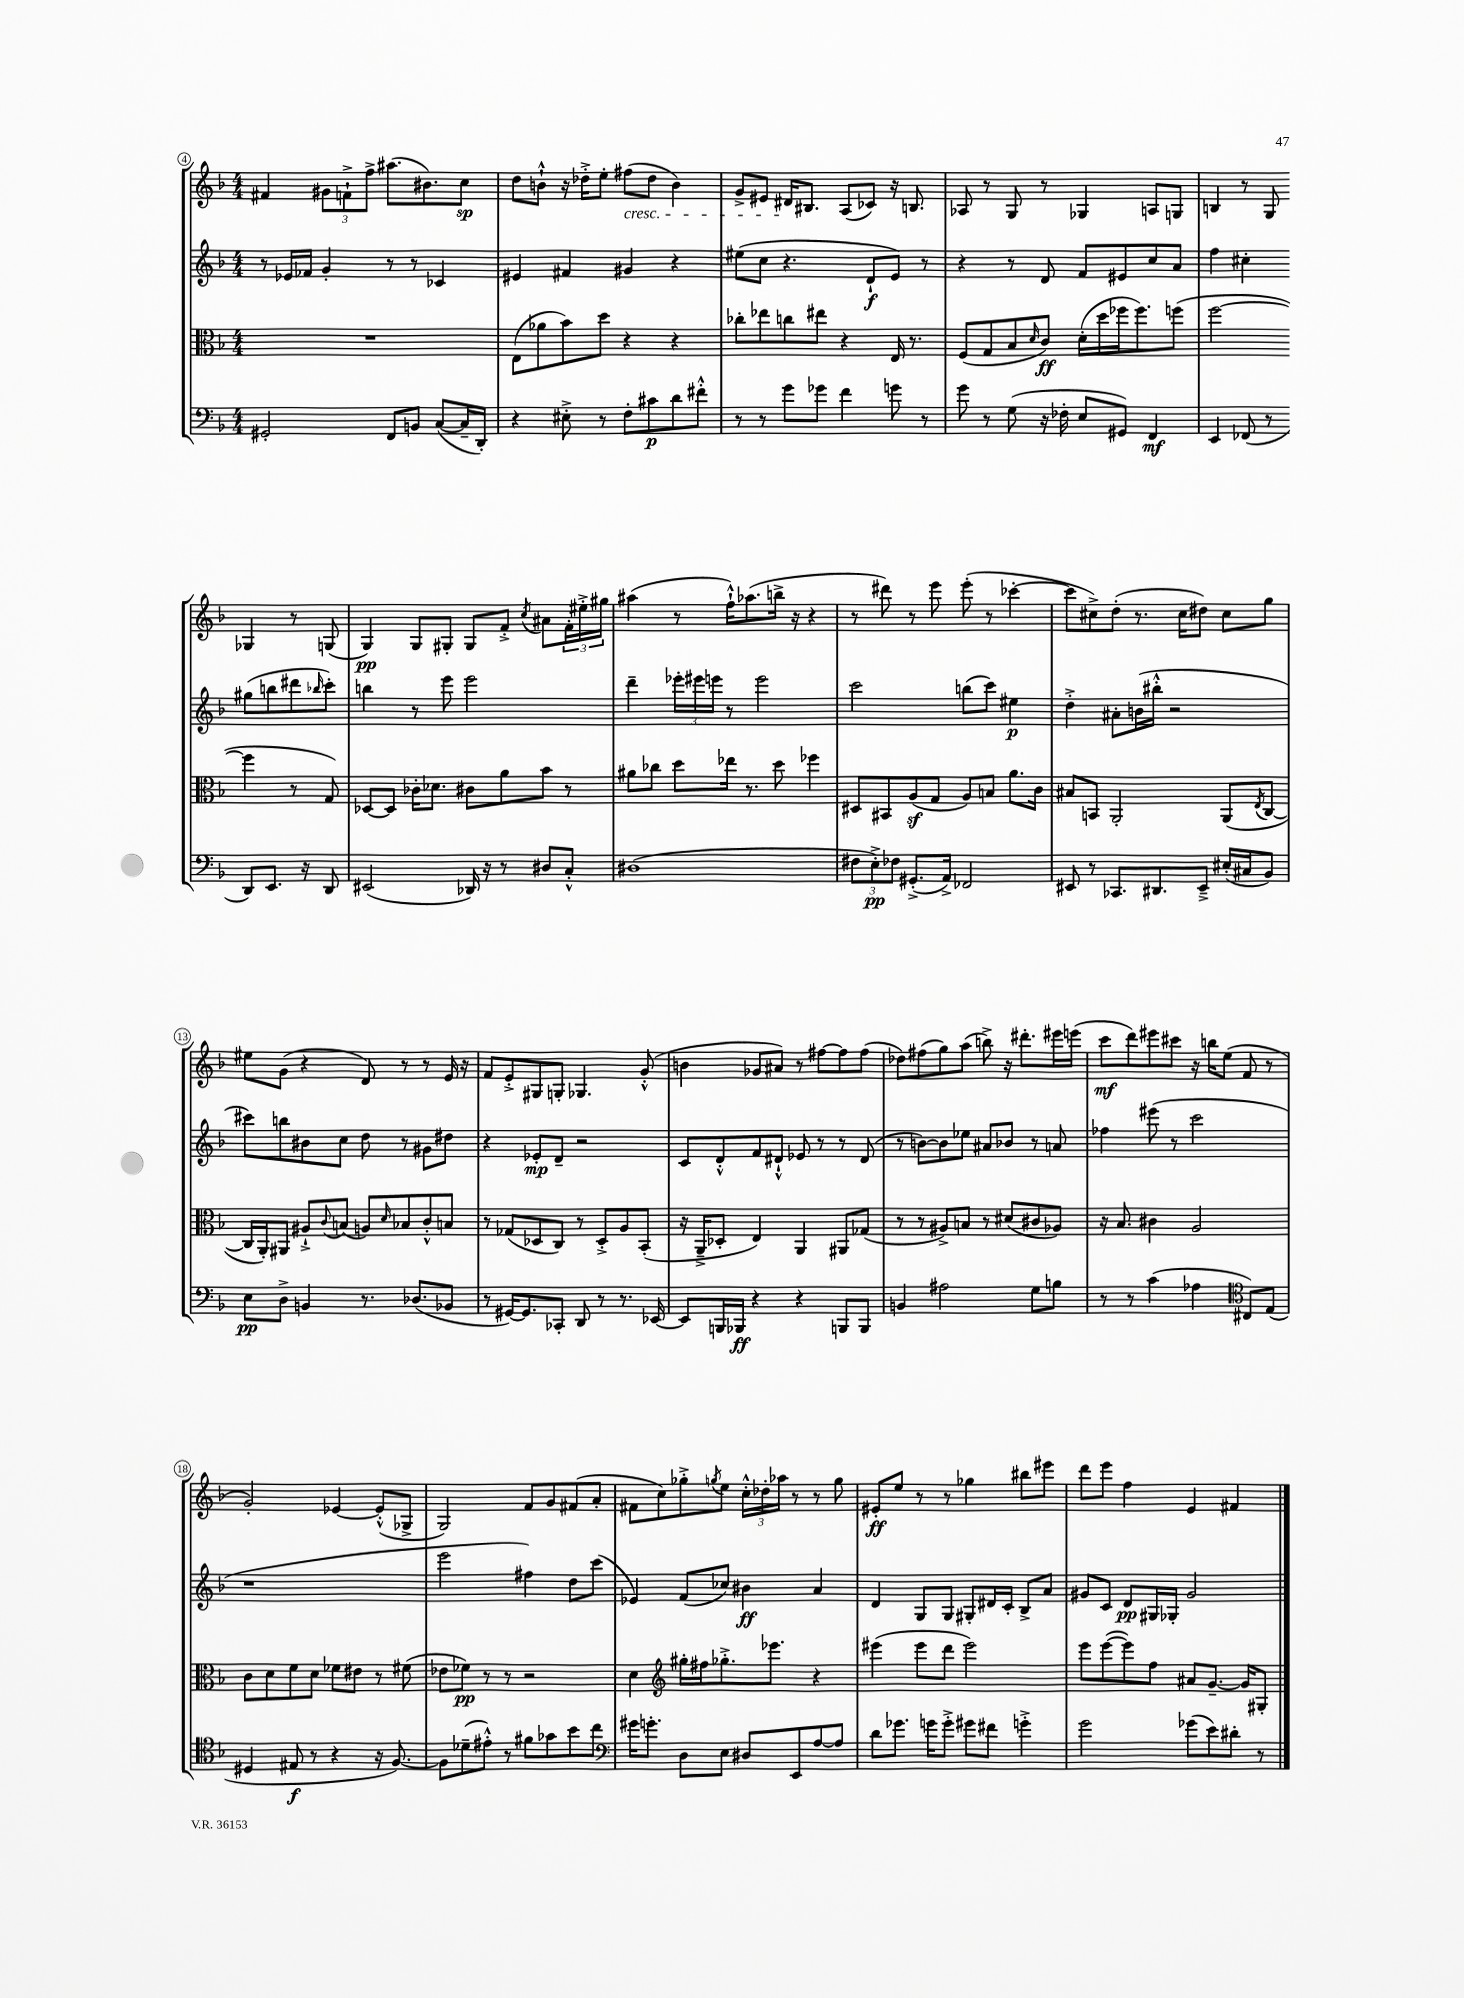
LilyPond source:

<<
\new StaffGroup <<
\new Staff = "s0" {
    \clef treble \key f \major \numericTimeSignature \time 4/4
    fis'4 \tuplet 3/2 { gis'8 f'8-!-> f''8-> } ais''8.( bis'8.) c''8\sp |
    d''8 b'8-!-^ r16 des''16-.-> e''8-. fis''8\cresc( des''8 b'4) |
    g'8-> eis'8 dis'16\! bis8. a8( ces'8) r16 b8. |
    aes8 r8 g8 r8 ges4 a8 g8 |
    b4 r8 g8 ges4 r8 g8( |
    g4\pp) g8 gis8-. gis8 f'8-.-> \acciaccatura { c''8 } ais'8 \tuplet 3/2 { f'16-. eis''16-.-> gis''16 } |
    ais''4( r8 f''16-!-^) aes''8.( b''16-> r16 r4 |
    r8 dis'''8) r8 e'''8 e'''8-.( r8 ces'''4~-. |
    ces'''8 cis''8->) d''8-.( r8. cis''16 dis''8) cis''8 g''8 |
    eis''8 g'8( r4 d'8) r8 r8 e'16 r16 |
    f'8 e'8-.-> gis8 g8-. ges4. g'8-.-^( |
    b'4 ges'8 ais'8) r8 fis''8~ fis''8 fis''8( |
    des''8) fis''8( g''8) a''8( b''8->) r16 dis'''8.-. eis'''16 e'''16( |
    c'''8\mf d'''8) eis'''8 cis'''8 r16 b''16 e''8( f'8 r8 |
    g'2-.) ees'4~ ees'8-.-^( ges8-> |
    g2) f'8 g'8 fis'8( a'8-. |
    fis'8 c''8) ges''8-.-> \acciaccatura { g''8 } e''8 \tuplet 3/2 { c''16-.-^ des''16-. aes''16 } r8 r8 g''8 |
    eis'8-.\ff e''8 r8 r8 ges''4 bis''8 eis'''8 |
    d'''8 e'''8 f''4 e'4 fis'4 \bar "|." |
}
\new Staff = "s1" {
    \clef treble \key f \major \numericTimeSignature \time 4/4
    r8 ees'16 fes'16 g'4-. r8 r8 ces'4 |
    eis'4 fis'4 gis'4 r4 |
    eis''8( c''8 r4. d'8-!\f e'8) r8 |
    r4 r8 d'8 f'8 eis'8 c''8 a'8 |
    f''4 cis''4-. gis''8( b''8 dis'''8 \grace { bes''16 } c'''8-.) |
    b''4 r8 e'''8 e'''2 |
    d'''4-- \tuplet 3/2 { ees'''16-. eis'''16 e'''16 } r8 e'''2 |
    c'''2 b''8( c'''8) eis''4\p |
    d''4-.-> ais'8-. b'16( bis''16-.-^ r2 |
    cis'''8) b''8 bis'8 c''8 d''8 r8 gis'8 dis''8 |
    r4 ees'8-.\mp d'8-- r2 |
    c'8 d'8-.-^ f'8 dis'8-!-^ ees'8 r8 r8 dis'8( |
    r8 b'8~) b'8 ees''8 ais'8 bes'8 r8 a'8 |
    fes''4 eis'''8( r8 c'''2 |
    r1 |
    e'''2 fis''4) d''8 c'''8( |
    ees'4) f'8( ces''8) bis'4\ff a'4 |
    d'4 g8 g8 gis8-. dis'16 c'16-. bes8-> a'8 |
    gis'8 c'8 d'8\pp gis16 ges16-. gis'2 \bar "|." |
}
\new Staff = "s2" {
    \clef alto \key f \major \numericTimeSignature \time 4/4
    R1 |
    e8( aes'8 bes'8) d''8 r4 r4 |
    ces''8-. ees''8 c''8 eis''8 r4 e16 r8. |
    f8( g8 bes8 \grace { d'16 } c'8\ff) d'16-.( d''16 fes''16 fes''8.) f''8( |
    f''2~ f''4 r8 g8) |
    des8~ des8 ces'16-. des'8. cis'8 a'8 bes'8 r8 |
    ais'8 ces''8 d''8 ees''16 r8. d''8 fes''4 |
    dis8 bis,8 a8\sf( g8 a8) b8 a'8. c'16 |
    bis8 b,8 a,2-. a,8( \acciaccatura { e8 } c8~ |
    c16 a,16-.) ais,8 ais8-!-> \appoggiatura { c'8 } b8( a8) \grace { d'16 } bes8 c'8-.-^ b8 |
    r8 ges8( des8 c8) r8 des8-.-> a8 bes,8-.( |
    r16 a,16---> des8-. e4) a,4 ais,8 ges8( |
    r8 r8 ais8->) b8 r8 dis'8( cis'8 aes8) |
    r16 bes8. cis'4 a2 |
    c'8 d'8 f'8 d'8 fes'8 eis'8 r8 fis'8( |
    ees'8 fes'8\pp) r8 r8 r2 |
    d'4 \clef treble gis''16-. fis''16 ges''8.-.-> ees'''8. r4 |
    eis'''4( eis'''8 d'''8 eis'''2) |
    e'''8 e'''8~( e'''8) f''8 ais'8 g'8.~-- g'16 gis8-. \bar "|." |
}
\new Staff = "s3" {
    \clef bass \key f \major \numericTimeSignature \time 4/4
    gis,2-. f,8 b,8 c8~( c16-- d,16-.) |
    r4 eis8-.-> r8 f8-. cis'8\p d'8 fis'8-.-^ |
    r8 r8 g'8 ges'8 f'4 g'8 r8 |
    g'8 r8 g8( r16 fes16-. e8 gis,8) f,4\mf |
    e,4 fes,8( r8 d,8) e,8. r16 d,8 |
    eis,2( des,16) r16 r8 dis8 c8-.-^ |
    dis1( |
    \tuplet 3/2 { fis8 e8-.->\pp) fes8 } gis,8.-.->( a,16->) fes,2 |
    eis,8 r8 ces,8. dis,8. eis,8---> eis16-.( cis16 bes,8) |
    e8\pp d8-> b,4 r8. des8.( bes,8 |
    r8 gis,16~) gis,8. ces,8-. d,8 r8 r8. ees,16~ |
    ees,8 b,,16 bes,,16\ff r4 r4 b,,8 b,,8 |
    b,4 ais2 g8 b8 |
    r8 r8 c'4( aes4 \clef tenor cis8) e8( |
    dis4 eis8\f r8 r4 r16 f8.~) |
    f8 des'8--( eis'8-.-^) r8 fis'8 ges'8 bes'8 c''8 |
    \clef bass gis'16 g'8.-. d8 e8 dis8 e,8 a8~ a8 |
    d'8 ges'8. g'16 g'8-.-> gis'8 fis'8 g'4-.-> |
    g'2 ges'8( e'8) dis'8-. r8 \bar "|." |
}
>>
>>
\layout { \context { \Score currentBarNumber = #4 \override BarNumber.stencil = #(make-stencil-circler 0.1 0.3 ly:text-interface::print) } }
